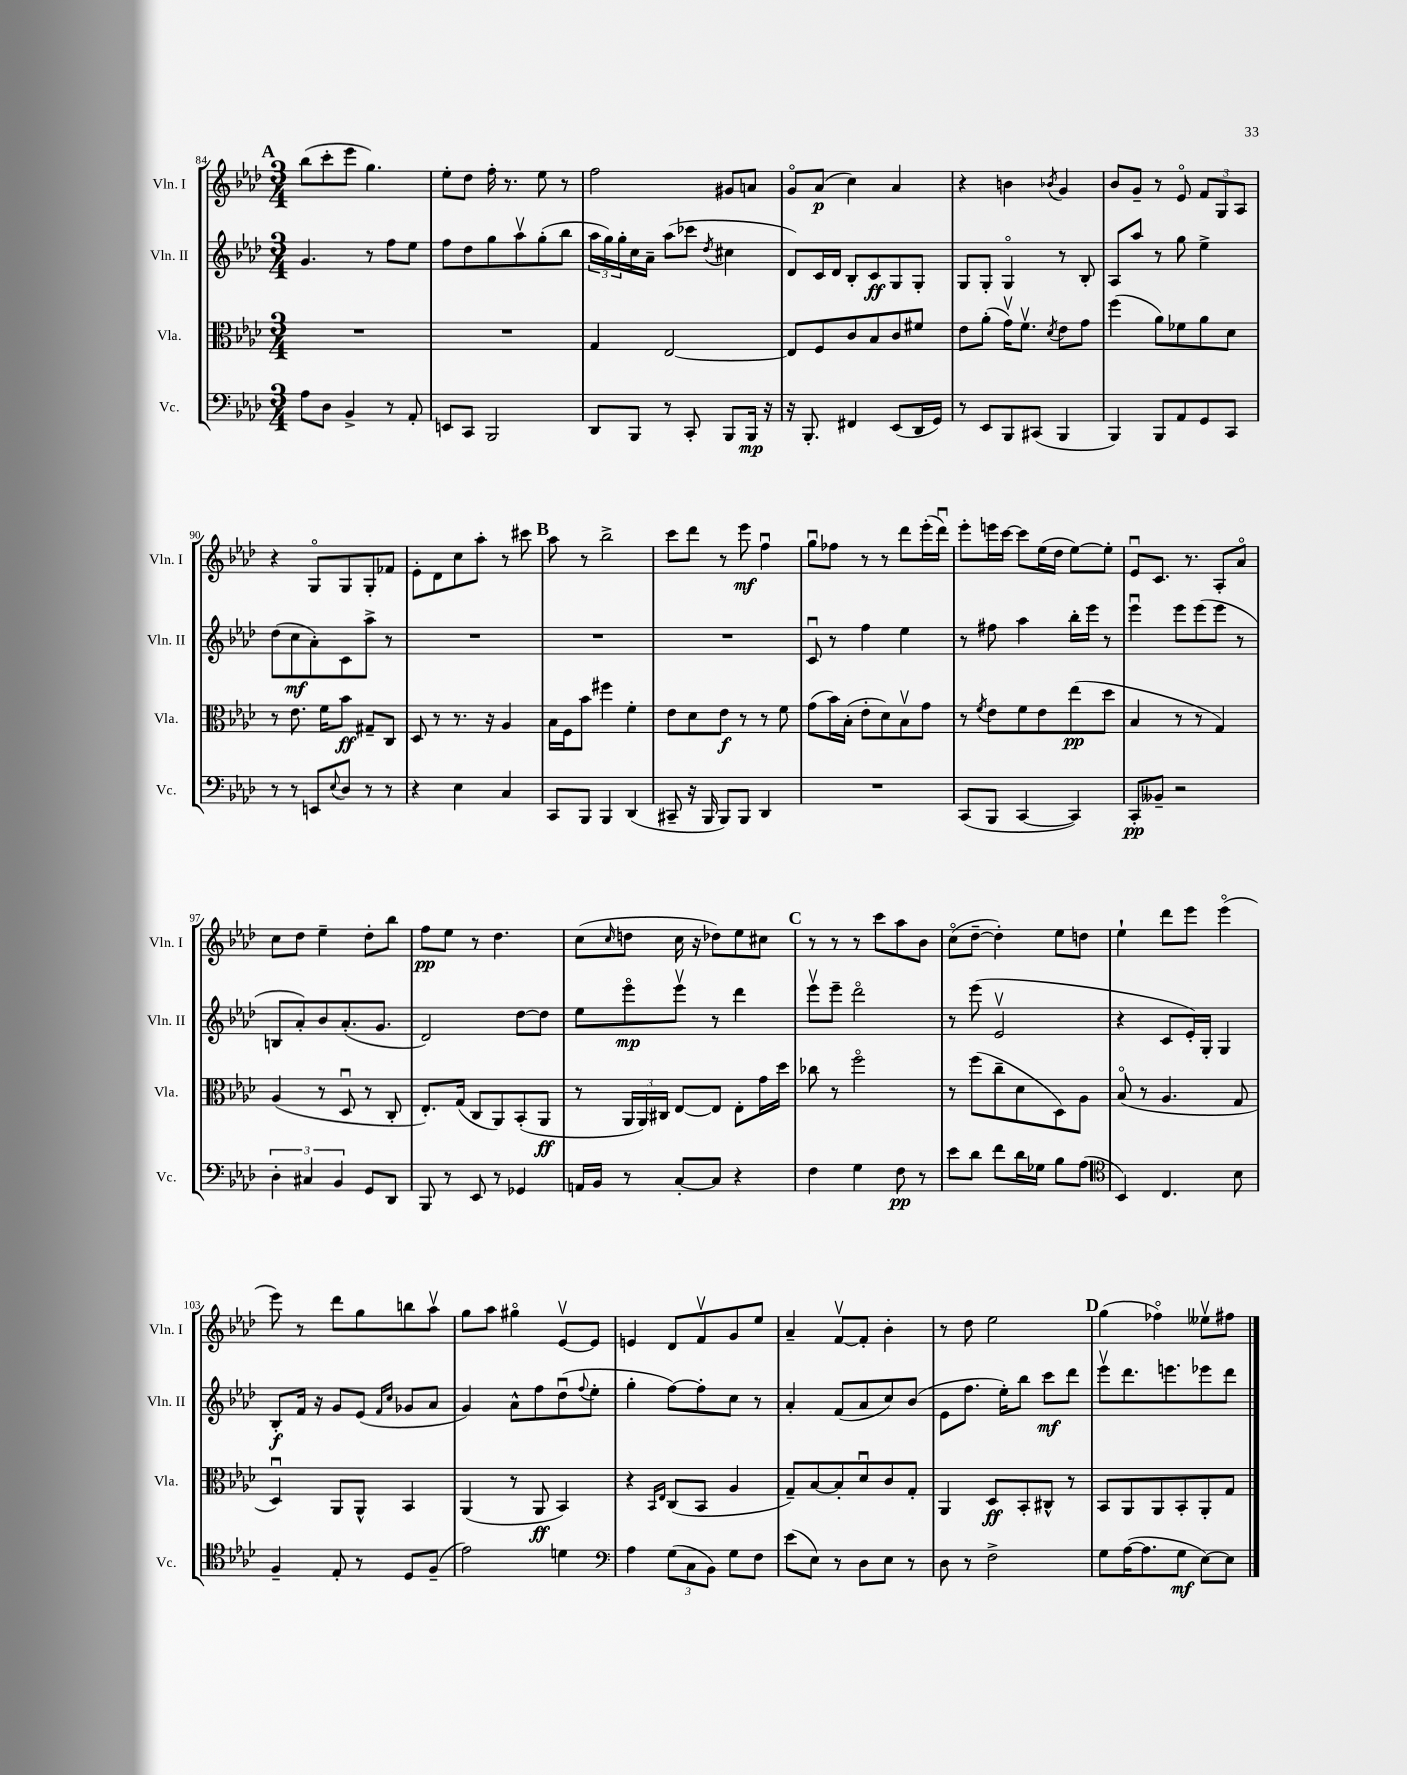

**kern	**dynam	**kern	**dynam	**kern	**dynam	**kern	**dynam
*part4	*part4	*part3	*part3	*part2	*part2	*part1	*part1
*staff4	*staff4	*staff3	*staff3	*staff2	*staff2	*staff1	*staff1
*I"Vc.	*	*I"Vla.	*	*I"Vln. II	*	*I"Vln. I	*
*I'Vc.	*	*I'Vla.	*	*I'Vln. II	*	*I'Vln. I	*
*clefF4	*	*clefC3	*	*clefG2	*	*clefG2	*
*k[b-e-a-d-]	*	*k[b-e-a-d-]	*	*k[b-e-a-d-]	*	*k[b-e-a-d-]	*
*M3/4	*	*M3/4	*	*M3/4	*	*M3/4	*
!!LO:REH:place=s1:t=A
=84	=84	=84	=84	=84	=84	=84	=84
8A-\L	.	2.r	.	4.g/	.	(8bb-\L	.
8D-\J	.	.	.	.	.	8ccc'\	.
4BB-^/	.	.	.	.	.	8eee-\J	.
.	.	.	.	8r	.	4.gg\)	.
8r	.	.	.	8ff\L	.	.	.
8AA-'/	.	.	.	8ee-\J	.	.	.
=85	=85	=85	=85	=85	=85	=85	=85
8EEn/L	.	2.r	.	8ff\L	.	8ee-'\L	.
8CC/J	.	.	.	8dd-\	.	8dd-\J	.
2BBB-/	.	.	.	8gg\	.	16ff'\	.
.	.	.	.	.	.	8.r	.
.	.	.	.	8aa-v\	.	.	.
.	.	.	.	(8gg'\	.	8ee-\	.
.	.	.	.	8bb-\J	.	8r	.
=86	=86	=86	=86	=86	=86	=86	=86
8DD-/L	.	4G/	.	24aa-\LL	.	2ff\	.
.	.	.	.	24gg\)	.	.	.
.	.	.	.	24gg'\	.	.	.
8BBB-/J	.	.	.	16cc\	.	.	.
.	.	.	.	16a-~\JJ	.	.	.
8r	.	[2E-/	.	(8aa-\L	.	.	.
8CC'/	.	.	.	8ccc-X\J	.	.	.
.	.	.	.	8qdd-/	.	.	.
8BBB-/L	.	.	.	4cc#X\	.	8g#X/L	.
16BBB-/Jk	mp	.	.	.	.	8an/J	.
16r	.	.	.	.	.	.	.
=87	=87	=87	=87	=87	=87	=87	=87
16r	.	8E-/L]	.	8d-/L)	.	8g/L	.
8.BBB-'/	.	.	.	.	.	.	.
.	.	8F/	.	16c/L	.	(8a-/J	p
.	.	.	.	16d-/JJ	.	.	.
4FF#X/	.	8c/	.	8B-'/L	.	4cc\)	.
.	.	8B-/	.	8c/	ff	.	.
(8EE-/L	.	8c/	.	8G/	.	4a-/	.
16DD-/L	.	8f#X/J	.	8G'/J	.	.	.
16GG/JJ)	.	.	.	.	.	.	.
=88	=88	=88	=88	=88	=88	=88	=88
8r	.	8e-\L	.	8G/L	.	4r	.
8EE-/L	.	(8a-'\J	.	8G'/J	.	.	.
8BBB-/	.	16gv\KL)	.	4G/	.	4bn\	.
.	.	8.fv\J	.	.	.	.	.
(8CC#X/J	.	.	.	.	.	.	.
.	.	8qd-/	.	.	.	8qb-X/	.
4BBB-/	.	8e-\L	.	8r	.	4g/	.
.	.	8g\J	.	8B-'/	.	.	.
=89	=89	=89	=89	=89	=89	=89	=89
4BBB-/)	.	(4ff\	.	8A-/L	.	8b-/L	.
.	.	.	.	8aa-/J	.	8g~/J	.
8BBB-/L	.	8a-\L)	.	8r	.	8r	.
8AA-/	.	8f-X\	.	8gg\	.	8e-/	.
8GG/	.	8a-\	.	4ee-^\	.	12f/L	.
.	.	.	.	.	.	12G/	.
8CC/J	.	8d-\J	.	.	.	.	.
.	.	.	.	.	.	12A-/J	.
!!LO:LB:g=z
=90	=90	=90	=90	=90	=90	=90	=90
8r	.	8r	.	(8dd-\L	.	4r	.
8r	.	8.e-\	.	8cc\	mf	.	.
8EEn/L	.	.	.	8a-'\)	.	8G/L	.
.	.	16f\KL	.	.	.	.	.
8qqE-/	.	.	.	.	.	.	.
8D-/J	.	8b-\J	ff	8c\	.	8G/	.
8r	.	8G#X~/L	.	8aa-^\J	.	8G'/	.
8r	.	8C/J	.	8r	.	8f-X/J	.
=91	=91	=91	=91	=91	=91	=91	=91
4r	.	8D-/	.	2.r	.	8e-'\L	.
.	.	8r	.	.	.	8d-\	.
4E-\	.	8.r	.	.	.	8cc\	.
.	.	.	.	.	.	8aa-'\J	.
.	.	16r	.	.	.	.	.
4C/	.	4A-/	.	.	.	8r	.
.	.	.	.	.	.	8ccc#X\	.
!!LO:REH:place=s1:t=B
=92	=92	=92	=92	=92	=92	=92	=92
8CC/L	.	16B-\LL	.	2.r	.	8aa-\	.
.	.	16F\J	.	.	.	.	.
8BBB-/J	.	8b-\J	.	.	.	8r	.
4BBB-/	.	4ff#X\	.	.	.	2bb-^\	.
(4DD-/	.	4f'\	.	.	.	.	.
=93	=93	=93	=93	=93	=93	=93	=93
8CC#X~/	.	8e-\L	.	2.r	.	8ccc\L	.
16r	.	8d-\	.	.	.	8ddd-\J	.
16BBB-/	.	.	.	.	.	.	.
8BBB-/L)	.	8e-\J	f	.	.	8r	.
8BBB-/J	.	8r	.	.	.	8eee-\	mf
4DD-/	.	8r	.	.	.	4ffu\	.
.	.	8f\	.	.	.	.	.
=94	=94	=94	=94	=94	=94	=94	=94
2.r	.	(8g\L	.	8cu/	.	8ggu\L	.
.	.	16b-\L)	.	8r	.	8ff-X\J	.
.	.	(16B-'\JJ	.	.	.	.	.
.	.	8e-'\L	.	4ff\	.	8r	.
.	.	8d-\)	.	.	.	8r	.
.	.	8B-v\	.	4ee-\	.	8ddd-\L	.
.	.	8g\J	.	.	.	(16eee-'\L	.
.	.	.	.	.	.	16ddd-u\JJ)	.
=95	=95	=95	=95	=95	=95	=95	=95
(8CC/L	.	8r	.	8r	.	8eee-'\L	.
.	.	8qf/	.	.	.	.	.
8BBB-/J	.	8e-\L	.	8ff#X\	.	16eeen\L	.
.	.	.	.	.	.	[16ccc\JJ	.
[4CC/	.	8f\	.	4aa-\	.	8ccc\L]	.
.	.	8e-\	.	.	.	(16ee-\L	.
.	.	.	.	.	.	16dd-\JJ	.
4CC/])	.	(8ee-\	pp	16bb-'\LL	.	[8ee-\L)	.
.	.	.	.	16eee-\JJ	.	.	.
.	.	8dd-\J	.	8r	.	8ee-'\J]	.
=96	=96	=96	=96	=96	=96	=96	=96
8CC'/L	pp	4B-/	.	4eee-u\	.	8e-u/L	.
8BB--X~/J	.	.	.	.	.	8.c/J	.
2r	.	8r	.	8eee-\L	.	.	.
.	.	.	.	.	.	8.r	.
.	.	8r	.	(8eee-\	.	.	.
.	.	4G/)	.	8eee-\J	.	8A-'/L	.
.	.	.	.	8r	.	8a-/J	.
!!LO:LB:g=z
=97	=97	=97	=97	=97	=97	=97	=97
6D-'\	.	(4A-/	.	8Bn/L	.	8cc\L	.
.	.	.	.	8a-'/)	.	8dd-\J	.
6C#X/	.	.	.	.	.	.	.
.	.	8r	.	8b-/	.	4ee-~\	.
6BB-/	.	.	.	.	.	.	.
.	.	8D-u/	.	(8.a-'/	.	.	.
8GG/L	.	8r	.	.	.	8dd-'\L	.
.	.	.	.	8.g/J	.	.	.
8DD-/J	.	8C'/	.	.	.	8bb-\J	.
=98	=98	=98	=98	=98	=98	=98	=98
8BBB-/	.	8.E-'/L)	.	2d-/)	.	8ff\L	pp
8r	.	.	.	.	.	8ee-\J	.
.	.	(16G/Jk	.	.	.	.	.
8EE-/	.	8C/L	.	.	.	8r	.
8r	.	8AA-/)	.	.	.	4.dd-\	.
4GG-X/	.	(8BB-'/	.	[8dd-\L	.	.	.
.	.	8AA-/J	ff	8dd-\J]	.	.	.
=99	=99	=99	=99	=99	=99	=99	=99
16AAn/LL	.	8r	.	8ee-\L	.	(8cc\L	.
16BB-/JJ	.	.	.	.	.	.	.
.	.	.	.	.	.	16qqcc/	.
8r	.	24AA-/LL	.	8eee-\	mp	8ddn\J	.
.	.	24AA-/)	.	.	.	.	.
.	.	24C#X/JJ	.	.	.	.	.
[8C'/L	.	[8E-/L	.	8eee-v\J	.	16cc\	.
.	.	.	.	.	.	16r	.
8C/J]	.	8E-/J]	.	8r	.	8dd-X\L)	.
4r	.	8E-'\L	.	4ddd-\	.	8ee-\	.
.	.	16g\L	.	.	.	8cc#X\J	.
.	.	16dd-\JJ	.	.	.	.	.
!!LO:REH:place=s1:t=C
=100	=100	=100	=100	=100	=100	=100	=100
4F\	.	8cc-X\	.	8eee-v\L	.	8r	.
.	.	8r	.	8eee-~\J	.	8r	.
4G\	.	2ff\	.	2ddd-\	.	8r	.
.	.	.	.	.	.	8ccc\L	.
8F\	pp	.	.	.	.	8aa-\	.
8r	.	.	.	.	.	8b-\J	.
=101	=101	=101	=101	=101	=101	=101	=101
8e-\L	.	8r	.	8r	.	(8cc\L	.
8d-\J	.	(8ff\L	.	(8eee-\	.	[8dd-~\J	.
8f\L	.	8cc~\	.	2e-v/	.	4dd-'\])	.
16d-\L	.	8d-\	.	.	.	.	.
16G-X\JJ	.	.	.	.	.	.	.
8B-\L	.	8D-\)	.	.	.	8ee-\L	.
(8A-\J	.	8A-\J	.	.	.	8ddn\J	.
=102	=102	=102	=102	=102	=102	=102	=102
*clefC4	*	*	*	*	*	*	*
4BB-/)	.	(8B-/	.	4r	.	4ee-`\	.
.	.	8r	.	.	.	.	.
4.C/	.	4.A-/	.	8c/L	.	8ddd-\L	.
.	.	.	.	16e-'/L)	.	8eee-\J	.
.	.	.	.	16G'/JJ	.	.	.
.	.	.	.	4G/	.	(4eee-\	.
8B-\	.	8G/	.	.	.	.	.
!!LO:LB:g=z
=103	=103	=103	=103	=103	=103	=103	=103
4F~/	.	4D-u/)	.	8B-'/L	f	8eee-\)	.
.	.	.	.	16f/Jk	.	8r	.
.	.	.	.	16r	.	.	.
8E-'/	.	8AA-/L	.	8g/L	.	8ddd-\L	.
8r	.	8AA-^^/J	.	(8e-/J	.	8gg\	.
.	.	.	.	16qqf/LL	.	.	.
.	.	.	.	16qqcc/JJ	.	.	.
8D-/L	.	4BB-/	.	8g-X/L	.	8bbn\	.
(8F~/J	.	.	.	8a-/J	.	8aa-v\J	.
=104	=104	=104	=104	=104	=104	=104	=104
2e-\)	.	(4AA-/	.	4g/)	.	8gg\L	.
.	.	.	.	.	.	8aa-\J	.
.	.	8r	.	8a-^^\L	.	4gg#X\	.
.	.	8AA-/	ff	8ff\	.	.	.
4dn\	.	4BB-/)	.	(8dd-u\	.	[8e-v/L	.
.	.	.	.	8qqff/	.	.	.
.	.	.	.	8ee-'\J	.	8e-/J]	.
=105	=105	=105	=105	=105	=105	=105	=105
*clefF4	*	*	*	*	*	*	*
4A-\	.	4r	.	4gg'\	.	4en/	.
.	.	16qqBB-/LL	.	.	.	.	.
.	.	16qqE-/JJ	.	.	.	.	.
(12G\L	.	(8C/L	.	[8ff\L)	.	8d-/L	.
12C\	.	.	.	.	.	.	.
.	.	8BB-/J	.	8ff'\]	.	8fv/	.
12BB-\J)	.	.	.	.	.	.	.
8G\L	.	4A-/	.	8cc\J	.	8g/	.
8F\J	.	.	.	8r	.	8ee-/J	.
=106	=106	=106	=106	=106	=106	=106	=106
(8e-\L	.	8G~/L)	.	4a-'/	.	4a-~/	.
8E-\J)	.	[8B-/	.	.	.	.	.
8r	.	8B-'/]	.	(8f/L	.	[8fv/L	.
8D-\L	.	8d-u/	.	8a-/	.	8f'/J]	.
8E-\J	.	8c/	.	8cc/)	.	4b-'\	.
8r	.	8G'/J	.	(8b-/J	.	.	.
=107	=107	=107	=107	=107	=107	=107	=107
8D-\	.	4AA-/	.	8e-\L	.	8r	.
8r	.	.	.	8.ff\J	.	8dd-\	.
2F^\	.	8D-/L	ff	.	.	2ee-\	.
.	.	.	.	16ee-'\KL)	.	.	.
.	.	8BB-'/	.	8bb-\J	.	.	.
.	.	8C#X^^/J	.	8ccc\L	mf	.	.
.	.	8r	.	8ddd-\J	.	.	.
!!LO:REH:place=s1:t=D
=108	=108	=108	=108	=108	=108	=108	=108
8G\L	.	8BB-/L	.	8eee-v\L	.	(4gg\	.
([16A-\K	.	8AA-/	.	8.ddd-\	.	.	.
8.A-\]	.	.	.	.	.	.	.
.	.	8AA-/	.	.	.	4ff-X\)	.
.	.	.	.	8.eeen\	.	.	.
8G\J	mf	8BB-'/	.	.	.	.	.
[8E-\L)	.	8AA-'/	.	8eee-X\	.	8ee--Xv\L	.
8E-\J]	.	8G/J	.	8ddd-\J	.	8ff#X\J	.
==	==	==	==	==	==	==	==
*-	*-	*-	*-	*-	*-	*-	*-
